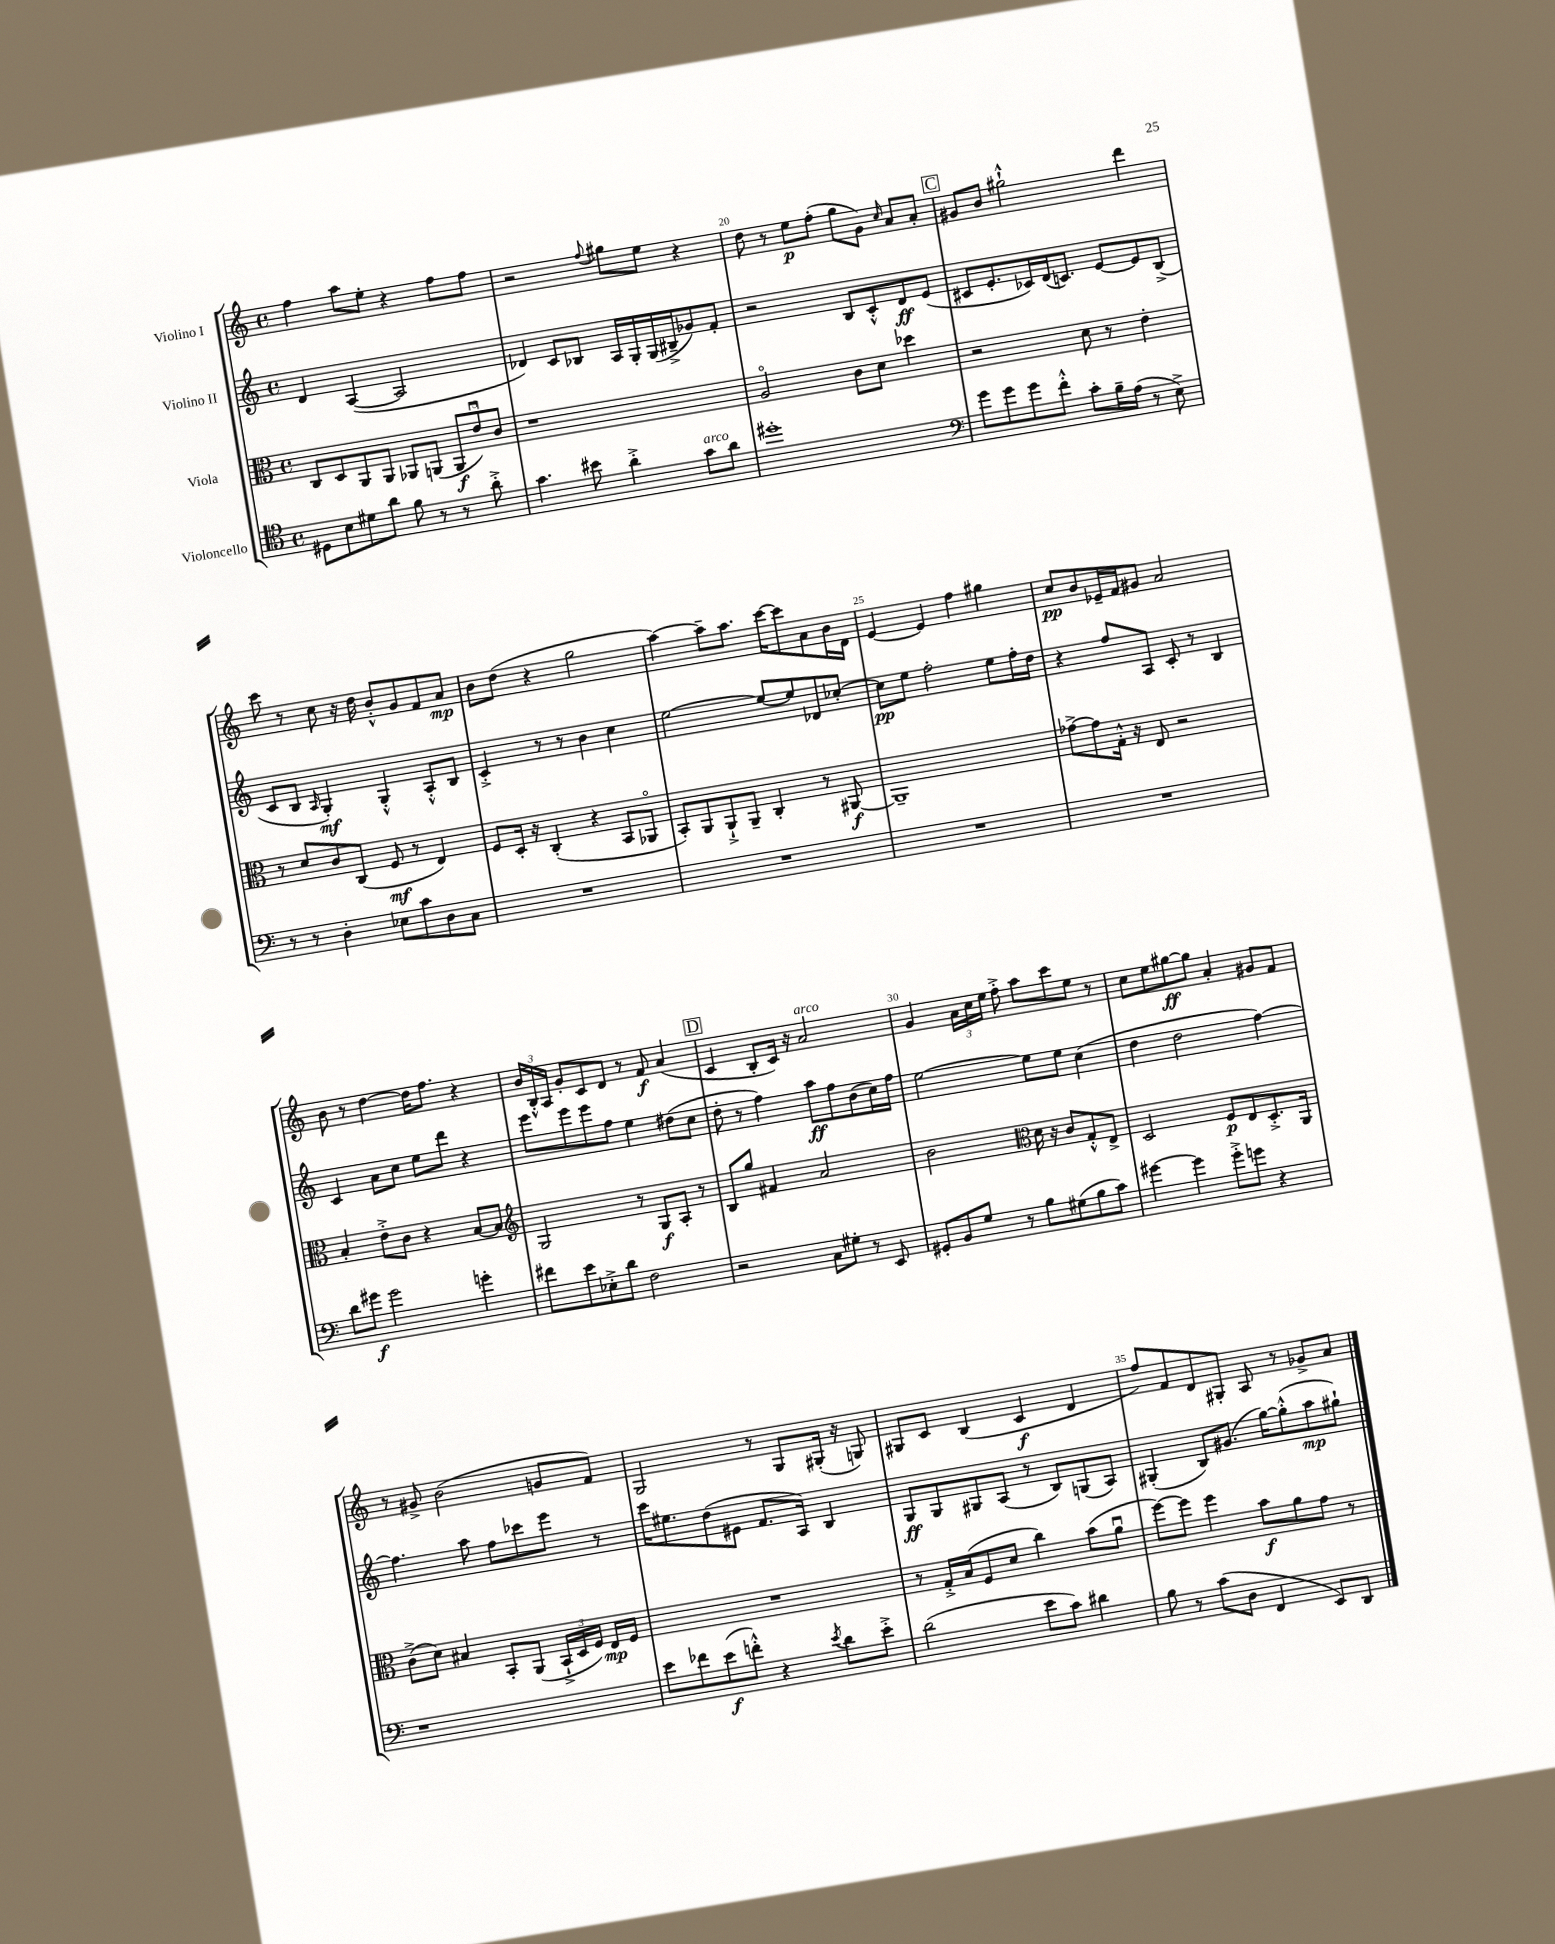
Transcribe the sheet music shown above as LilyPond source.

<<
\new StaffGroup <<
\new Staff = "s0" \with { instrumentName = "Violino I" } {
    \clef treble \key c \major \defaultTimeSignature \time 4/4
    \autoBeamOff f''4 a''8[ e''8]-. r4 f''8[ f''8] |
    r2 \appoggiatura { f''8 } gis''8[ e''8] r4 |
    d''8 r8 e''8[\p f''8]-.( g''8[ g'8]) \grace { c''16 } a'8[ a'8]-. |
    \mark \markup { \box "C" } gis'8[ b'8] gis''2-!-^ d'''4 |
    c'''8 r8 c''8 r16 d''16 b'8[-.-^ g'8 f'8 a'8]\mp |
    b'8[ d''8]( r4 g''2 |
    a''4~) a''8[-- a''8.] c'''16[~ c'''8 a'8 b'16 d'16] |
    e'4~ e'4 f''4 gis''4 |
    c''8[\pp b'8 ees'16-- f'16 gis'8] a'2 |
    b'8 r8 d''4~ d''16[ f''8.] r4 |
    \tuplet 3/2 { b'16[ b16-.-^ a16] } g'8[-. c'8 d'8] r8 f'8\f a'4( |
    \mark \markup { \box "D" } c'4 b8[-. c'16]) r16 a'2^\markup { \italic "arco" } |
    g'4 \tuplet 3/2 { a'16[ c''16 e''16] } f''8-.-> a''8[ c'''8 e''8] r8 |
    c''8[ e''8 gis''8~\ff gis''8] a'4-. gis'8[ f'8] |
    r8 gis'8-> b'2( g'8[ f'8]) |
    g2 r8 g8[ gis16]-.( r16 g8) |
    gis8[ c'8] b4( c'4\f d'4 |
    f''8[) f'8 d'8 gis8]-. a8 r8 ges'8[-> a'8] \bar "|." |
}
\new Staff = "s1" \with { instrumentName = "Violino II" } {
    \clef treble \key c \major \defaultTimeSignature \time 4/4
    \autoBeamOff d'4 a4~( a2 |
    des'4) c'8[ bes8] a16[ g16-. g16( bis16---> ges'8) f'8]-. |
    r2 b8[ c'8-.-^ d'8\ff e'8]( |
    \mark \markup { \box "C" } cis'8[ e'8.-. ces'16) d'16( c'8.]) e'8[~ e'8 b8]->( |
    c'8[ b8] \grace { a16 } g4-.\mf) g4-.-^ a8[-.-^ b8] |
    c'4-.-> r8 r8 b'4 c''4 |
    e''2~ e''8[~ e''8 des'8 ces''8]~-. |
    ces''8[\pp e''8] f''2-. e''8[ f''16-. d''16] |
    r4 f''8[ a8] c'8-. r8 b4 |
    c'4 a'8[ c''8] e''8[ d'''8] r4 |
    e'''8[ e'''8 e'''8 f''8] e''4 dis''8[( c''8] |
    \mark \markup { \box "D" } d''8-. r8 f''4) a''8[\ff f''8 b'8( c''16) f''16] |
    e''2~ e''8[ e''8] c''4( |
    d''4 d''2 f''4~) |
    f''4. a''8 f''8[ ces'''8 e'''8] r8 |
    c'''16[ eis''8. d''8( eis'8] f'8.[ a16]) b4 |
    g8[\ff g8 gis8 a8]( r8 b8[) g8( a8]) |
    gis4-.( b8[) gis'8.]( g''16[~) g''8-.-^( a''8\mp gis''8]-!) \bar "|." |
}
\new Staff = "s2" \with { instrumentName = "Viola" } {
    \clef alto \key c \major \defaultTimeSignature \time 4/4
    \autoBeamOff c8[ d8 a,8 a,8] aes,8[ a,8]( \tuplet 3/2 { a,8[\f e'8\downbow) c'8] } |
    r1 |
    a2\flageolet c'8[ d'8] des''4 |
    \mark \markup { \box "C" } r2 d'8 r8 e'4-. |
    r8 d'8[ c'8 c8]( f8\mf r8 e4) |
    f8[ d16]-. r16 c4-.( r4 b,8[ aes,8]\flageolet |
    b,8[-.) a,8 a,8-!-> a,8]-- c4-. r8 ais,8~\f |
    ais,1-- |
    ges'8[~-> ges'8 g16]-.-^ r16 e8 r2 |
    b4-. e'8[-.-> c'8] r4 b8[~ b8] |
    \clef treble g2 r8 g8[\f a8]-. r8 |
    \mark \markup { \box "D" } b8[ g''8] fis'4 a'2 |
    b'2 \clef alto d'16 r16 c'8[ g8-.-^ e8]-> |
    d2 f8[\p e8 d8.-.-> a,16] |
    c'8[->( d'8]) bis4 b,8[-. a,8]( \tuplet 3/2 { b,16[-!-> d16 f16]) } e16[\mp f16] |
    R1 |
    r8 g16[-.-> b16( f8 d'8] c''4) b'8[( a'8]\downbow |
    f''8[~) f''8] f''4 b'8[\f a'8 g'8] r8 \bar "|." |
}
\new Staff = "s3" \with { instrumentName = "Violoncello" } {
    \clef tenor \key c \major \defaultTimeSignature \time 4/4
    \autoBeamOff dis8[ b8 dis'8 a'8] f'8 r8 r8 a'8-.-> |
    g'4. bis'8 a'4-.-> g'8[^\markup { \italic "arco" } a'8] |
    dis''1-. |
    \mark \markup { \box "C" } \clef bass g'8[ g'8 g'8 f'8]-.-^ c'8[-. b16-- a16]( r8 e8->) |
    r8 r8 d4-. ees8[ c'8 d8 c8] |
    R1 |
    R1 |
    R1 |
    R1 |
    d'8[ gis'8]\f gis'2 g'4-. |
    fis'8[ e'8 ees8-.-> d'8] f2 |
    \mark \markup { \box "D" } r2 c8[ gis8]-. r8 e,8 |
    gis,8[-. b,8 g8] r8 b8[ gis8( b8 c'8]) |
    gis'4~ gis'4 gis'8[-.-> g'8] r4 |
    r1 |
    e'8[ fes'8 e'8\f( f'8]-.-^) r4 \acciaccatura { e'8 } d'8[ e'8]-.-> |
    d'2( e'8[ c'8]) dis'4 |
    b8 r8 c'8[( d8] f,4 e,8[) d,8] \bar "|." |
}
>>
>>
\layout { \context { \Score currentBarNumber = #18 \override BarNumber.break-visibility = ##(#f #t #t) barNumberVisibility = #(every-nth-bar-number-visible 5) } }
